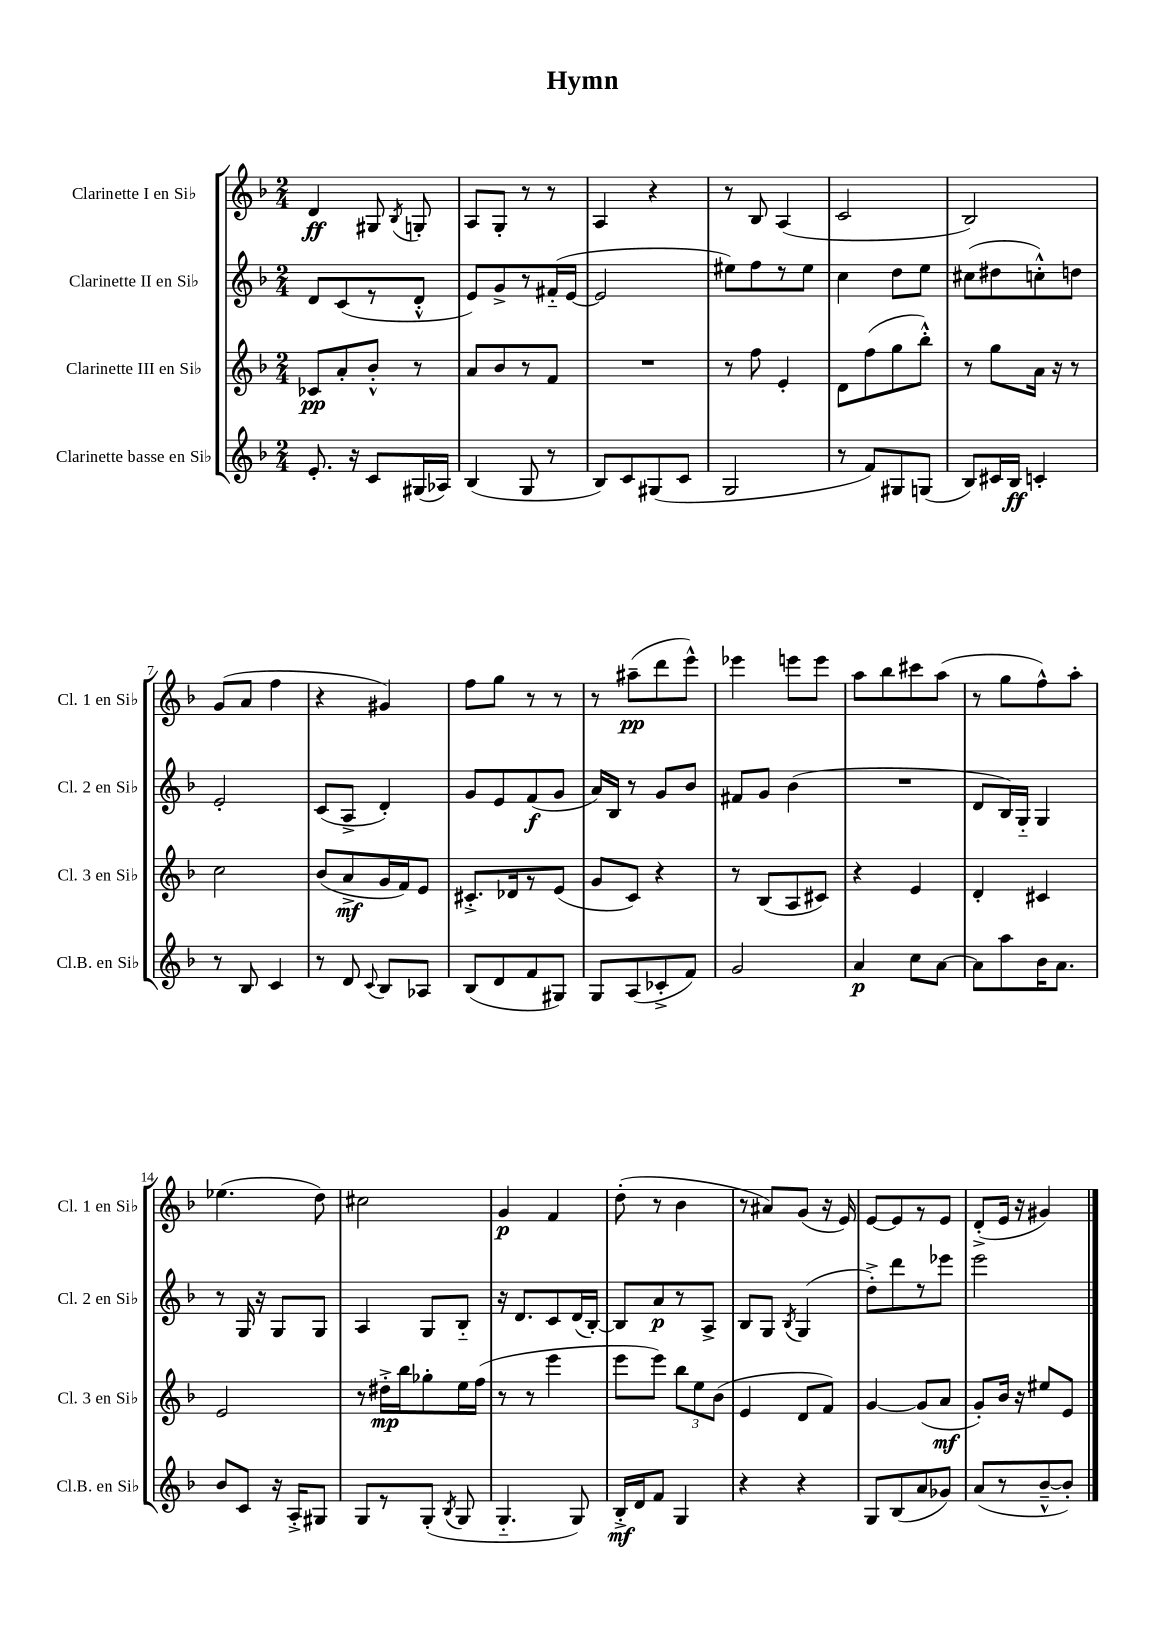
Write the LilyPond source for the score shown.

\header { title = "Hymn" }
<<
\new StaffGroup <<
\new Staff = "s0" \with { instrumentName = "Clarinette I en Sib" shortInstrumentName = "Cl. 1 en Sib" } {
    \clef treble \key f \major \numericTimeSignature \time 2/4
    \autoBeamOff d'4\ff gis8 \acciaccatura { bes8 } g8-. |
    a8[ g8]-. r8 r8 |
    a4 r4 |
    r8 bes8 a4( |
    c'2 |
    bes2) |
    g'8[( a'8] f''4 |
    r4 gis'4) |
    f''8[ g''8] r8 r8 |
    r8 ais''8[--\pp( d'''8 e'''8]-^) |
    ees'''4 e'''8[ e'''8] |
    a''8[ bes''8 cis'''8 a''8]( |
    r8 g''8[ f''8-^) a''8]-. |
    ees''4.( d''8) |
    cis''2 |
    g'4\p f'4 |
    d''8-.( r8 bes'4 |
    r8 ais'8[) g'8]( r16 e'16) |
    e'8[~ e'8 r8 e'8] |
    d'8[-.->( e'16] r16 gis'4) \bar "|." |
}
\new Staff = "s1" \with { instrumentName = "Clarinette II en Sib" shortInstrumentName = "Cl. 2 en Sib" } {
    \clef treble \key f \major \numericTimeSignature \time 2/4
    \autoBeamOff d'8[ c'8( r8 d'8]-.-^ |
    e'8[) g'8-> r8 fis'16-_( e'16]~ |
    e'2 |
    eis''8[) f''8 r8 eis''8] |
    c''4 d''8[ e''8] |
    cis''8[( dis''8 c''8-.-^) d''8] |
    e'2-. |
    c'8[( a8]-> d'4-.) |
    g'8[ e'8 f'8\f( g'8] |
    a'16[) bes16] r8 g'8[ bes'8] |
    fis'8[ g'8] bes'4( |
    R2 |
    d'8[ bes16) g16]-_ g4 |
    r8 g16 r16 g8[ g8] |
    a4 g8[ bes8]-_ |
    r16 d'8.[ c'8 d'16( bes16]~-.) |
    bes8[ a'8\p r8 a8]-> |
    bes8[ g8] \acciaccatura { bes8 } g4( |
    d''8[-.->) d'''8 r8 ees'''8] |
    e'''2 \bar "|." |
}
\new Staff = "s2" \with { instrumentName = "Clarinette III en Sib" shortInstrumentName = "Cl. 3 en Sib" } {
    \clef treble \key f \major \numericTimeSignature \time 2/4
    \autoBeamOff ces'8[\pp a'8-. bes'8]-.-^ r8 |
    a'8[ bes'8 r8 f'8] |
    R2 |
    r8 f''8 e'4-. |
    d'8[ f''8( g''8 bes''8]-.-^) |
    r8 g''8[ a'16] r16 r8 |
    c''2 |
    bes'8[( a'8->\mf g'16 f'16) e'8] |
    cis'8.[-.-> des'16 r8 e'8]( |
    g'8[ c'8]) r4 |
    r8 bes8[( a8 cis'8]) |
    r4 e'4 |
    d'4-. cis'4 |
    e'2 |
    r8 dis''16[-.->\mp bes''16 ges''8-. e''16 f''16]( |
    r8 r8 e'''4 |
    e'''8[ e'''8]) \tuplet 3/2 { bes''8[ e''8 bes'8]( } |
    e'4 d'8[ f'8]) |
    g'4~ g'8[( a'8]\mf |
    g'8[-.) bes'16] r16 eis''8[ e'8] \bar "|." |
}
\new Staff = "s3" \with { instrumentName = "Clarinette basse en Sib" shortInstrumentName = "Cl.B. en Sib" } {
    \clef treble \key f \major \numericTimeSignature \time 2/4
    \autoBeamOff e'8.-. r16 c'8[ gis16( aes16]) |
    bes4( g8 r8 |
    bes8[) c'8 gis8( c'8] |
    g2 |
    r8 f'8[) gis8 g8]( |
    bes8[) cis'16 bes16]\ff c'4-. |
    r8 bes8 c'4 |
    r8 d'8 \appoggiatura { c'8 } bes8[ aes8] |
    bes8[( d'8 f'8 gis8]) |
    g8[ a8( ces'8-.-> f'8]) |
    g'2 |
    a'4\p c''8[ a'8]~ |
    a'8[ a''8 bes'16 a'8.] |
    bes'8[ c'8] r16 a16[-.-> gis8] |
    g8[ r8 g8]-.( \acciaccatura { bes8 } g8 |
    g4.-_ g8) |
    bes16[-.->\mf d'16 f'8] g4 |
    r4 r4 |
    g8[ bes8( a'8 ges'8]) |
    a'8[( r8 bes'8~---^ bes'8]-.) \bar "|." |
}
>>
>>
